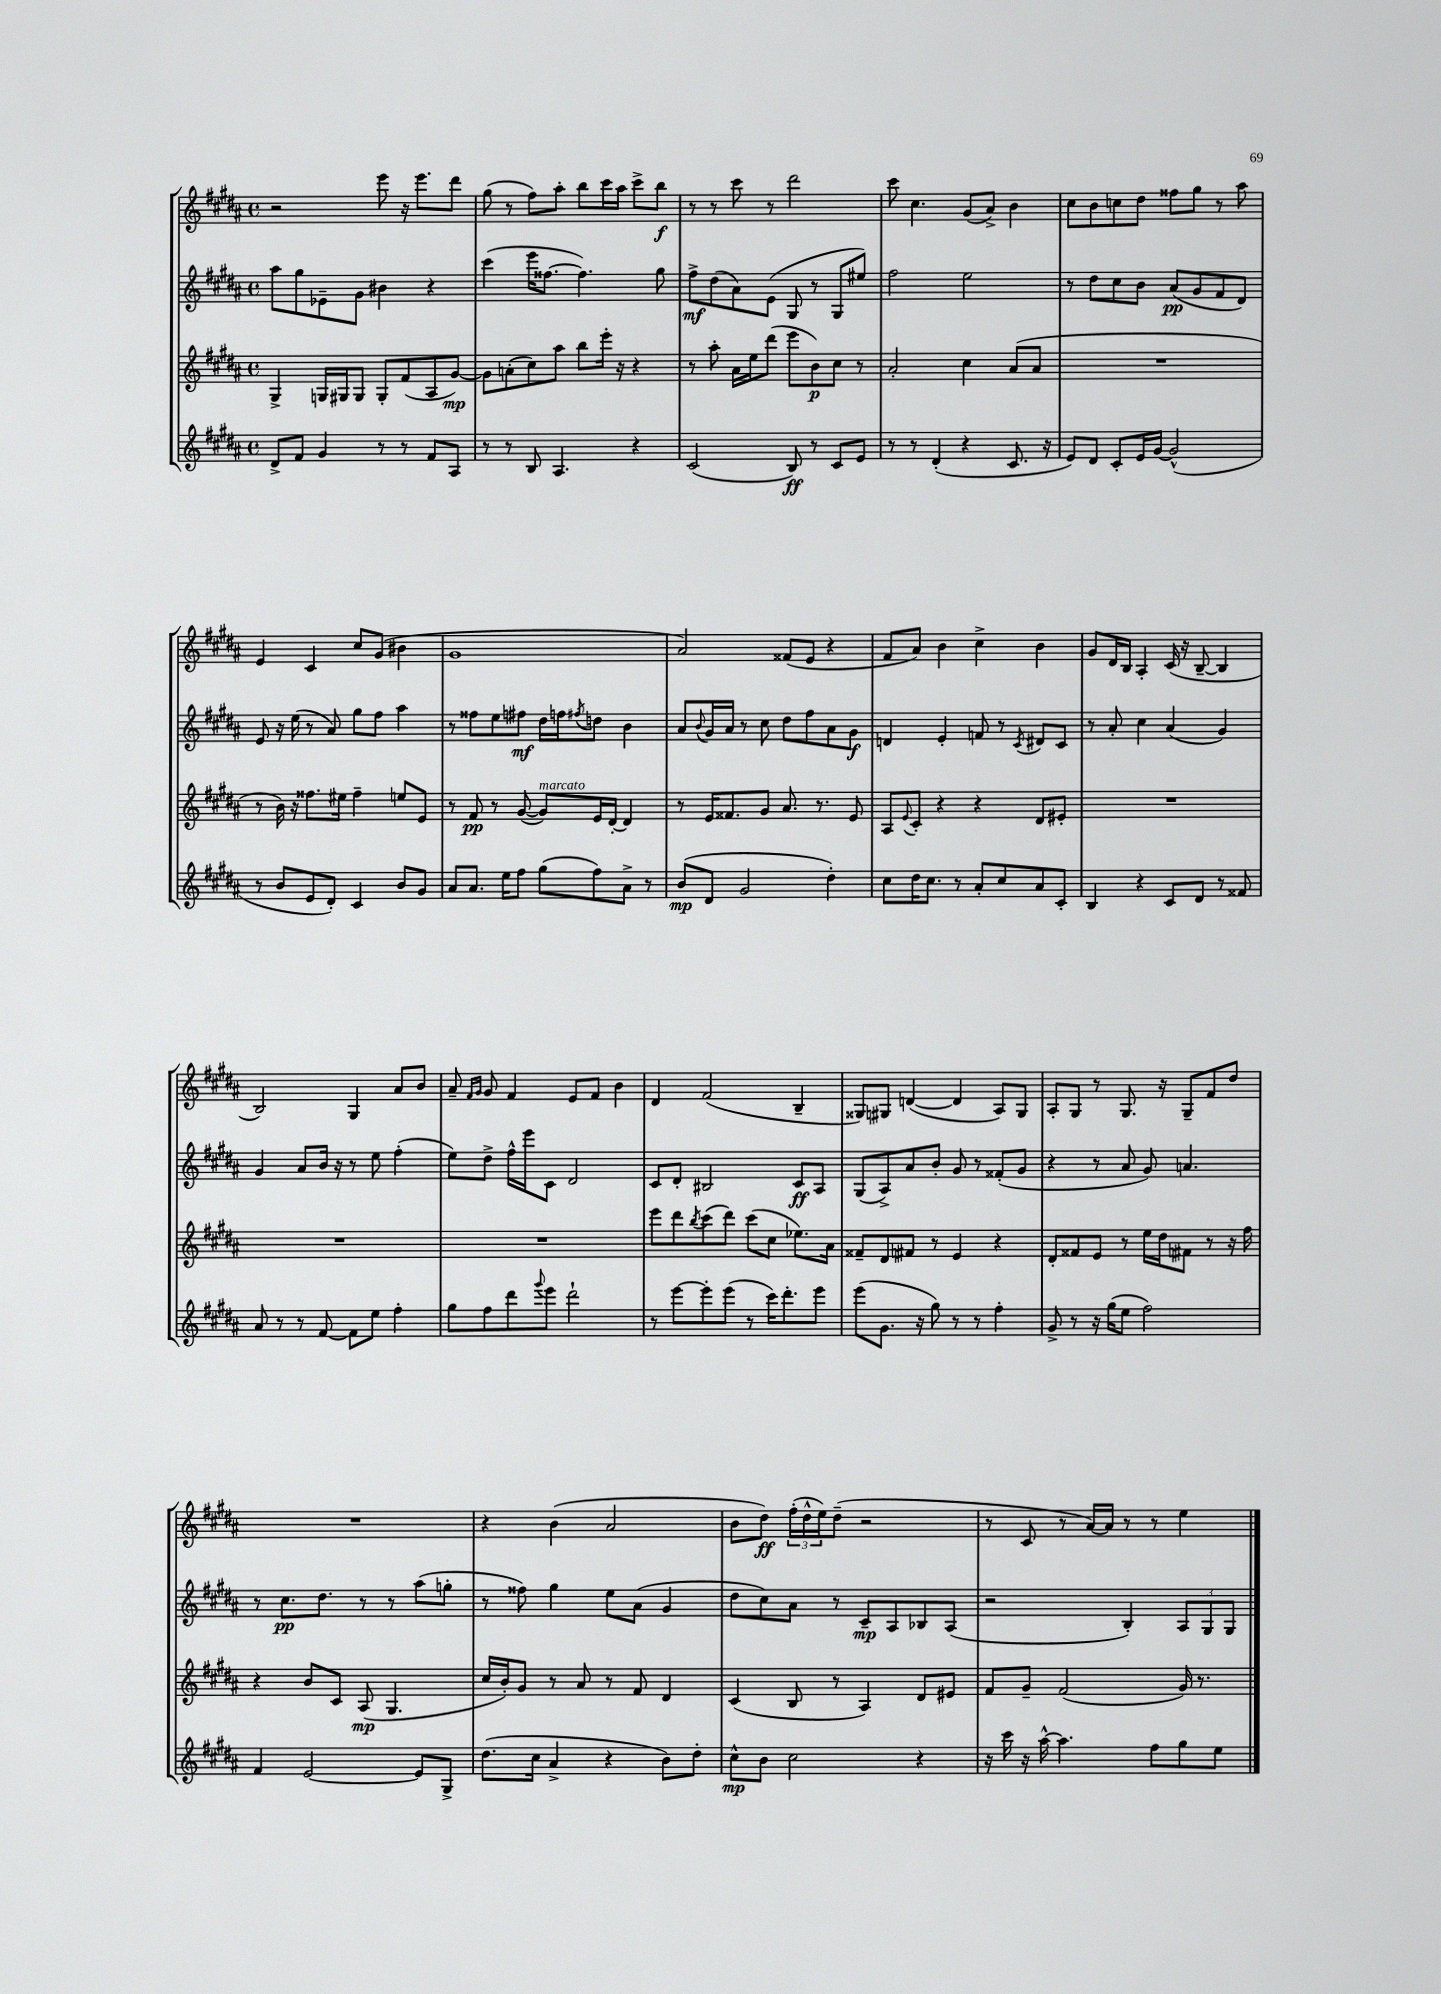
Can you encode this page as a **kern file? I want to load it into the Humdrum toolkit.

**kern	**kern	**kern	**kern
*staff4	*staff3	*staff2	*staff1
*clefG2	*clefG2	*clefG2	*clefG2
*k[f#c#g#d#a#]	*k[f#c#g#d#a#]	*k[f#c#g#d#a#]	*k[f#c#g#d#a#]
*M4/4	*M4/4	*M4/4	*M4/4
*met(c)	*met(c)	*met(c)	*met(c)
8d#^/L	4G#^/	8aa#\L	2r
8f#/J	.	8gg#\	.
4g#/	16G/LL	8e-~\	.
.	16G#/J	.	.
.	8G#/J	8g#\J	.
8r	8G#'/L	4b#\	8eee\
8r	(8f#/	.	16r
.	.	.	8.eee\L
8f#/L	8A#/	4r	.
8A#/J	[8g#/J)	.	8ddd#\J
=	=	=	=
8r	8g#\]L	(4ccc#\	(8gg#\
8r	(8a'\	.	8r
8B/	8cc#\)	16eee\LK	8ff#\L)
.	.	[8.ff##\J	.
4.A#/	8aa#\J	.	8aa#'\J
.	8bb\L	4.ff##\])	8bb\L
.	16eee'\Jk	.	16ccc#\L
.	16r	.	16aa#\JJ
4r	4r	.	8ccc#^\L
.	.	8gg#\	8bb\J
=	=	=	=
(2c#/	8r	8ff#^\L	8r
.	8aa#'\	(8dd#\	8r
.	16a#\LL	8a#\)	8ccc#\
.	16ee\J	.	.
.	(8ddd#\J	(8e\J	8r
8B/)	8eee\L	8G#/	2ddd#\
8r	8b\)	8r	.
8c#/L	8cc#\J	8G#/L	.
8e/J	8r	8ee#/J)	.
=	=	=	=
8r	2a#'/	2ff#\	8ccc#\
8r	.	.	4.cc#\
(4d#'/	.	.	.
4r	4cc#\	2ee\	(8g#/L
.	.	.	8a#^/J)
8.c#/	(8a#/L	.	4b\
.	8a#/J	.	.
16r	.	.	.
=	=	=	=
8e/L)	1r	8r	8cc#\L
8d#/J	.	8dd#\L	8b\
8c#'/L	.	8cc#\	8cc\
16e/L	.	8b\J	8dd#\J
[16g#/JJ	.	.	.
(2g#^^/]	.	(8a#/L	8ff##\L
.	.	8g#/	8gg#\J
.	.	8f#/	8r
.	.	8d#/J)	8aa#\
=	=	=	=
8r	8r	8e/	4e/
8b/L	16b\)	16r	.
.	16r	(16ee\	.
8e/	8.ff##\L	8r	4c#/
8d#'/J)	.	8a#/)	.
.	16ee#\Jk	.	.
4c#/	4ff##~\	8gg#\L	8cc#/L
.	.	8ff#\J	(8g#/J
8b/L	8ee/L	4aa#\	4b#\
8g#/J	8e/J	.	.
=	=	=	=
8a#/L	8r	8r	1g#
8.a#/J	8f#/	8ff##\L	.
.	8r	8ee\	.
16ee\LK	.	.	.
8ff#\J	([8g#/	8ff#\J	.
(8gg#\L	8g#/]L)	16dd#\LL	.
.	.	16ff\J	.
.	.	8qff#/	.
8ff#\)	16e/L	8dd\J	.
.	[16d#'/JJ	.	.
8a#^\J	4d#/]	4b\	.
8r	.	.	.
=	=	=	=
(8b/L	8r	8a#/L	2a#/)
.	.	8qqb/	.
8d#/J	16e/LK	16g#/L	.
.	8.f##/	16a#/JJ	.
2g#/	.	8r	.
.	8g#/J	8cc#\	.
.	8.a#/	8dd#\L	(8f##/L
.	.	8ff#\	8e/J
.	8.r	.	.
4dd#'\)	.	8a#\	4r
.	8e/	8g#\J	.
=	=	=	=
8cc#\L	8A#/L	4d/	8f#/L
.	8qqe/	.	.
16dd#\K	8c#'/J	.	8a#/J)
8.cc#\J	.	.	.
.	4r	4e'/	4b\
8r	.	.	.
8a#'/L	4r	8f/	4cc#^\
8cc#/	.	8r	.
.	.	8qc#/	.
8a#/	8d#/L	8d#/L	4b\
8c#'/J	8e#'/J	8c#/J	.
=	=	=	=
4B/	1r	8r	8g#/L
.	.	8a#'/	16d#/L
.	.	.	16B/JJ
4r	.	4cc#\	4A#'/
8c#/L	.	(4a#/	(16c#/
.	.	.	16r
8d#/J	.	.	[8B~/
8r	.	4g#/)	4B/]
8f##/	.	.	.
=	=	=	=
8a#/	1r	4g#/	2B/)
8r	.	.	.
8r	.	8a#/L	.
[8f#/	.	16b/Jk	.
.	.	16r	.
8f#\]L	.	8r	4G#/
8ee\J	.	8ee\	.
4ff#'\	.	(4ff#'\	8a#/L
.	.	.	8b/J
=	=	=	=
8gg#\L	1r	8ee\L)	8a#~/
.	.	.	16qqf#/LL
.	.	.	16qqg#/JJ
8ff#\	.	8dd#^\J	8g#/
8ddd#\	.	16ff#^^\LL	4f#/
.	.	16eee\J	.
8qqggg#/	.	.	.
8eee\J	.	8c#\J	.
2ddd#`\	.	2d#/	8e/L
.	.	.	8f#/J
.	.	.	4b\
=	=	=	=
8r	8eee\L	8c#/L	4d#/
[8eee\L	8ddd#\	8d#'/J	.
.	8qbb/	.	.
8eee'\]	(8ccc#\	2B#/	(2f#/
(8eee\J	8ddd#\J)	.	.
8r	(8ccc#\L	.	.
16ccc#\LK)	8cc#\J	.	.
8.ddd#'\	.	.	.
.	8.ee-\L)	8c#/L	4B~/
8eee\J	.	8A#/J	.
.	16a#\Jk	.	.
=	=	=	=
(8eee\L	8f##~/L	(8G#/L	8G##/L)
8.g#\J	8d#/	8A#^/)	8G#/J
.	8f#/J	8a#/	([4d/
16r	.	.	.
8gg#\)	8r	8b'/J	.
8r	4e/	8g#/	4d/]
8r	.	8r	.
4ff#'\	4r	(8f##'/L	8A#/L)
.	.	8g#/J	8G#/J
=	=	=	=
8g#^/	8d#'/L	4r	8A#'/L
8r	8f##/	.	8G#/J
16r	8e/J	8r	8r
(16gg#\LK	.	.	.
8ee\J	8r	8a#/	8.G#/
2ff#\)	16ee\LL	8g#/)	.
.	16dd#\J	.	16r
.	8f#\J	4.a/	8G#~/L
.	8r	.	8f#/
.	16r	.	8dd#/J
.	16ff#\	.	.
=	=	=	=
4f#/	4r	8r	1r
.	.	8.cc#\L	.
[2e/	8b/L	.	.
.	.	8.dd#\J	.
.	8c#/J	.	.
.	(8A#/	8r	.
.	4.G#/	8r	.
8e/]L	.	(8aa#\L	.
8G#^/J	.	8gg'\J	.
=	=	=	=
(8.dd#\L	16cc#/LL	8r	4r
.	16b'/J)	.	.
.	8g#/J	8ff##\)	.
16cc#\Jk	.	.	.
4a#^/	8r	4gg#\	(4b\
.	8a#/	.	.
4r	8r	8ee\L	2a#/
.	8f#/	(8a#\J	.
8b\L)	4d#/	4g#/	.
8dd#'\J	.	.	.
=	=	=	=
8cc#^^\L	(4c#/	8dd#\L	8b\L
8b\J	.	8cc#\)	8dd#\J)
2cc#\	8B/	8a#\J	(24ff#'\LL
.	.	.	24dd#^^\
.	.	.	24ee\J)
.	8r	8r	(8dd#~\J
.	4A#/)	8c#~/L	2r
.	.	8A#/	.
4r	8d#/L	8B-/	.
.	8e#/J	(8A#/J	.
=	=	=	=
16r	8f#/L	2r	8r
16ccc#\	.	.	.
16r	8g#~/J	.	8c#/
[16aa#^^\	.	.	.
4.aa#\]	(2f#/	.	8r
.	.	.	[16a#/LL)
.	.	.	16a#/]JJ
.	.	4B'/)	8r
8ff#\L	.	.	8r
8gg#\	16g#/)	12A#/L	4ee\
.	8.r	.	.
.	.	12G#/	.
8ee\J	.	.	.
.	.	12G#/J	.
==	==	==	==
*-	*-	*-	*-
